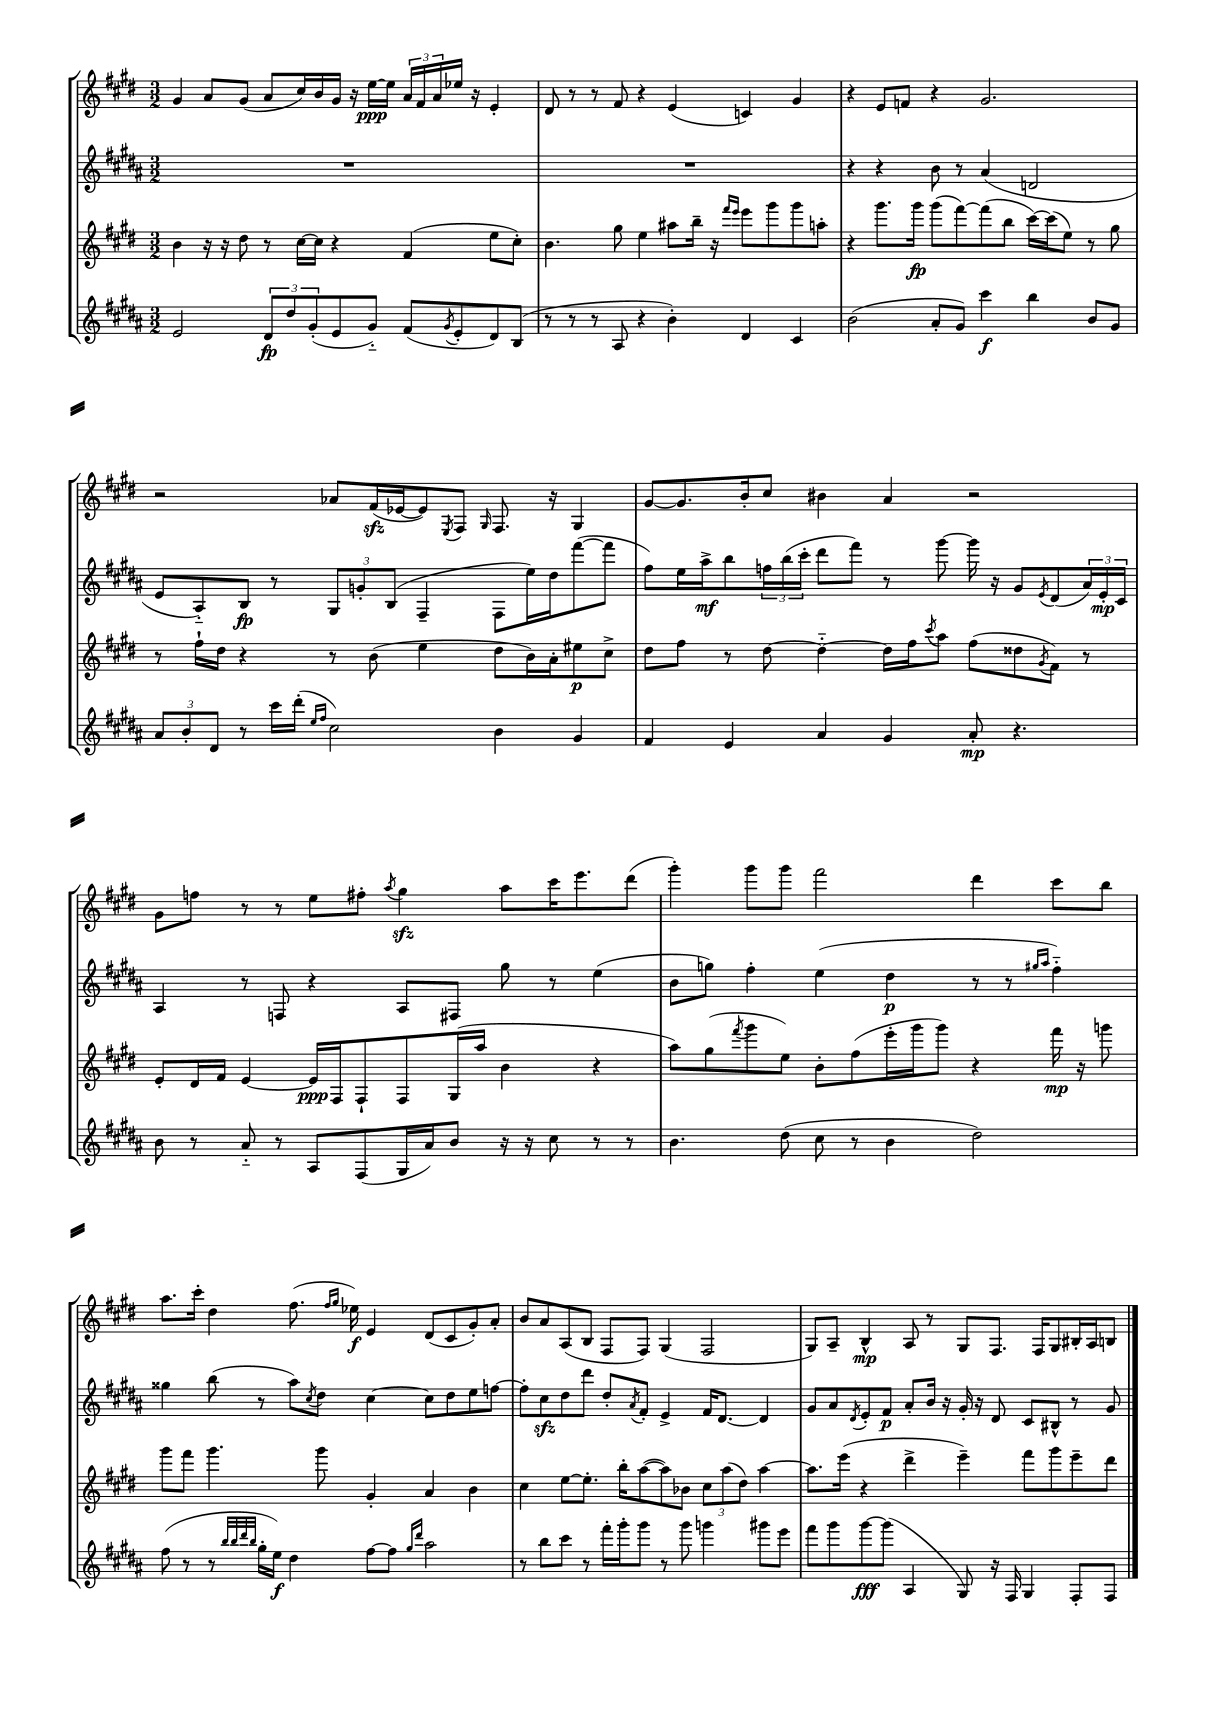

**kern	**dynam	**kern	**dynam	**kern	**dynam	**kern	**dynam
*part4	*part4	*part3	*part3	*part2	*part2	*part1	*part1
*staff4	*staff4	*staff3	*staff3	*staff2	*staff2	*staff1	*staff1
*clefG2	*	*clefG2	*	*clefG2	*	*clefG2	*
*k[f#c#g#d#a#]	*	*k[f#c#g#d#]	*	*k[f#c#g#d#a#]	*	*k[f#c#g#d#]	*
*M3/2	*	*M3/2	*	*M3/2	*	*M3/2	*
=22	=22	=22	=22	=22	=22	=22	=22
2e/	.	4b\	.	1.r	.	4g#/	.
.	.	16r	.	.	.	8a/L	.
.	.	16r	.	.	.	.	.
.	.	8dd#\	.	.	.	(8g#/J	.
12d#/L	fp	8r	.	.	.	8a/L	.
12dd#/	.	.	.	.	.	.	.
.	.	[16cc#\LL	.	.	.	16cc#/L)	.
(12g#'/	.	.	.	.	.	.	.
.	.	16cc#\JJ]	.	.	.	16b/	.
8e/	.	4r	.	.	.	16g#/JJ	.
.	.	.	.	.	.	16r	.
8g#/J)	.	.	.	.	.	[16ee\LL	ppp
.	.	.	.	.	.	16ee\JJ]	.
(8f#/L	.	(4f#/	.	.	.	24a/LL	.
.	.	.	.	.	.	24f#/	.
.	.	.	.	.	.	24a/	.
8qg#/	.	.	.	.	.	.	.
8e'/	.	.	.	.	.	16ee-X/JJ	.
.	.	.	.	.	.	16r	.
8d#/)	.	8ee\L	.	.	.	4e'/	.
(8B/J	.	8cc#'\J)	.	.	.	.	.
=23	=23	=23	=23	=23	=23	=23	=23
8r	.	4.b\	.	1.r	.	8d#/	.
8r	.	.	.	.	.	8r	.
8r	.	.	.	.	.	8r	.
8A#/	.	8gg#\	.	.	.	8f#/	.
4r	.	4ee\	.	.	.	4r	.
4b'\)	.	8aa#X\L	.	.	.	(4e/	.
.	.	16bb~\Jk	.	.	.	.	.
.	.	16r	.	.	.	.	.
.	.	16qqfff#/LL	.	.	.	.	.
.	.	16qqeee/JJ	.	.	.	.	.
4d#/	.	8eee\L	.	.	.	4cn/)	.
.	.	8ggg#\	.	.	.	.	.
4c#/	.	8ggg#\	.	.	.	4g#/	.
.	.	8aan'\J	.	.	.	.	.
=24	=24	=24	=24	=24	=24	=24	=24
(2b\	.	4r	.	4r	.	4r	.
.	.	8.ggg#\L	.	4r	.	8e/L	.
.	.	.	.	.	.	8fn/J	.
.	.	16ggg#\Jk	fp	.	.	.	.
8a#'/L	.	(8ggg#\L	.	8b\	.	4r	.
8g#/J)	.	[8fff#\)	.	8r	.	.	.
4ccc#\	f	(8fff#\]	.	(4a#/	.	2.g#/	.
.	.	8bb\J	.	.	.	.	.
4bb\	.	[16ccc#\LL)	.	2dn/	.	.	.
.	.	(16ccc#\J]	.	.	.	.	.
.	.	8ee\J)	.	.	.	.	.
8b/L	.	8r	.	.	.	.	.
8g#/J	.	8gg#\	.	.	.	.	.
!!LO:LB:g=z
=25	=25	=25	=25	=25	=25	=25	=25
12a#/L	.	8r	.	8e/L	.	2r	.
12b'/	.	.	.	.	.	.	.
.	.	16ff#`\LL	.	8A#/)	.	.	.
12d#/J	.	.	.	.	.	.	.
.	.	16dd#\JJ	.	.	.	.	.
8r	.	4r	.	8B/J	fp	.	.
16ccc#\LL	.	.	.	8r	.	.	.
(16ddd#'\JJ	.	.	.	.	.	.	.
16qqee/LL	.	.	.	.	.	.	.
16qqff#/JJ	.	.	.	.	.	.	.
2cc#\)	.	8r	.	12G#/L	.	8a-X/L	.
.	.	.	.	12gn'/	.	.	.
.	.	(8b\	.	.	.	(16f#zz/L	.
.	.	.	.	(12B/J	.	.	.
.	.	.	.	.	.	[16e-X/J	.
.	.	4ee\	.	4F#~/	.	8e-/])	.
.	.	.	.	.	.	8qE/	.
.	.	.	.	.	.	8F#/J	.
.	.	.	.	.	.	16qqG#/	.
4b\	.	8dd#\L	.	8F#\L	.	8.F#/	.
.	.	16b\L)	.	16ee\L)	.	.	.
.	.	16a'\J	.	16dd#\J	.	16r	.
4g#/	.	8ee#X\	p	([8fff#\	.	4G#/	.
.	.	8cc#^\J	.	8fff#\J]	.	.	.
=26	=26	=26	=26	=26	=26	=26	=26
4f#/	.	8dd#\L	.	8ff#\L)	.	[8g#/L	.
.	.	8ff#\J	.	16ee\L	.	8.g#/]	.
.	.	.	.	16aa#^\J	mf	.	.
4e/	.	8r	.	8bb\	.	.	.
.	.	.	.	.	.	16b'/k	.
.	.	[8dd#\	.	24ffn\L	.	8cc#/J	.
.	.	.	.	(24bb\	.	.	.
.	.	.	.	24ccc#'\JJ	.	.	.
4a#/	.	4dd#\_	.	8ddd#\L	.	4b#X\	.
.	.	.	.	8fff#\J)	.	.	.
4g#/	.	16dd#\LL]	.	8r	.	4a/	.
.	.	16ff#\J	.	.	.	.	.
.	.	8qccc#/	.	.	.	.	.
.	.	8aa\J	.	[8ggg#\	.	.	.
8a#'/	mp	(8ff#\L	.	16ggg#\]	.	2r	.
.	.	.	.	16r	.	.	.
4.r	.	8dd##X\	.	8g#/L	.	.	.
.	.	8qg#/	.	8qe/	.	.	.
.	.	8f#\J)	.	(8d#/	.	.	.
.	.	8r	.	24a#/L)	.	.	.
.	.	.	.	24e'/	mp	.	.
.	.	.	.	24c#/JJ	.	.	.
!!LO:LB:g=z
=27	=27	=27	=27	=27	=27	=27	=27
8b\	.	8e'/L	.	4A#/	.	8g#\L	.
8r	.	16d#/L	.	.	.	8ffn\J	.
.	.	16f#/JJ	.	.	.	.	.
8a#/	.	[4e/	.	8r	.	8r	.
8r	.	.	.	8Fn/	.	8r	.
8A#/L	.	16e/LL]	ppp	4r	.	8ee\L	.
.	.	16F#/J	.	.	.	.	.
(8F#/	.	8F#`/	.	.	.	8ff#X'\J	.
.	.	.	.	.	.	8qaa/	.
16G#/L	.	8F#/	.	8A#/L	.	4gg#zz\	.
16a#/J)	.	.	.	.	.	.	.
8b/J	.	(16G#/L	.	8F#X/J	.	.	.
.	.	16aa/JJ	.	.	.	.	.
16r	.	4b\	.	8gg#\	.	8aa\L	.
16r	.	.	.	.	.	.	.
8cc#\	.	.	.	8r	.	16ccc#\K	.
.	.	.	.	.	.	8.eee\	.
8r	.	4r	.	(4ee\	.	.	.
8r	.	.	.	.	.	(8ddd#\J	.
=28	=28	=28	=28	=28	=28	=28	=28
4.b\	.	8aa\L)	.	8b\L	.	4ggg#'\)	.
.	.	(8gg#\	.	8ggn\J)	.	.	.
.	.	8qfff#/	.	.	.	.	.
.	.	8ggg#\	.	4ff#'\	.	8ggg#\L	.
(8dd#\	.	8ee\J)	.	.	.	8ggg#\J	.
8cc#\	.	8b'\L	.	(4ee\	.	2fff#\	.
8r	.	(8ff#\	.	.	.	.	.
4b\	.	16eee'\L	.	4dd#\	p	.	.
.	.	16ggg#\J	.	.	.	.	.
.	.	8ggg#\J)	.	.	.	.	.
2dd#\)	.	4r	.	8r	.	4ddd#\	.
.	.	.	.	8r	.	.	.
.	.	.	.	16qqgg#X/LL	.	.	.
.	.	.	.	16qqaa#/JJ	.	.	.
.	.	16fff#\	mp	4ff#\)	.	8ccc#\L	.
.	.	16r	.	.	.	.	.
.	.	8gggn\	.	.	.	8bb\J	.
!!LO:LB:g=z
=29	=29	=29	=29	=29	=29	=29	=29
(8ff#\	.	8ggg#\L	.	4gg##X\	.	8.aa\L	.
8r	.	8fff#\J	.	.	.	.	.
.	.	.	.	.	.	16ccc#'\Jk	.
8r	.	4.ggg#\	.	(8bb\	.	4dd#\	.
32qqbb/LLL	.	.	.	.	.	.	.
32qqbb/	.	.	.	.	.	.	.
32qqddd#/	.	.	.	.	.	.	.
32qqbb/JJJ	.	.	.	.	.	.	.
16gg#'\LL	.	.	.	8r	.	.	.
16ee\JJ)	f	.	.	.	.	.	.
4dd#\	.	.	.	8aa#\L)	.	(8.ff#\	.
.	.	.	.	8qcc#/	.	.	.
.	.	8ggg#\	.	8dd#\J	.	.	.
.	.	.	.	.	.	16qqff#/LL	.
.	.	.	.	.	.	16qqgg#/JJ	.
.	.	.	.	.	.	16ee-X\)	f
[8ff#\L	.	4g#'/	.	[4cc#\	.	4e/	.
8ff#\J]	.	.	.	.	.	.	.
16qqgg#/LL	.	.	.	.	.	.	.
16qqddd#/JJ	.	.	.	.	.	.	.
2aa#\	.	4a/	.	8cc#\L]	.	(8d#/L	.
.	.	.	.	8dd#\	.	8c#/	.
.	.	4b\	.	8ee\	.	8g#'/)	.
.	.	.	.	[8ffn\J	.	8a'/J	.
=30	=30	=30	=30	=30	=30	=30	=30
8r	.	4cc#\	.	8ff'\L]	.	8b/L	.
8bb\L	.	.	.	8cc#zz\	.	8a/	.
8ccc#\J	.	[8ee\L	.	8dd#\	.	(8A/	.
8r	.	8.ee'\J]	.	8ddd#\J	.	8B/J	.
16fff#'\LL	.	.	.	8dd#'/L	.	8F#/L	.
16ggg#'\J	.	16bb'\KL	.	.	.	.	.
.	.	.	.	8qa#/	.	.	.
8ggg#\J	.	([8aa\	.	8f#'/J	.	8F#/J)	.
8r	.	8aa\])	.	4e^/	.	(4G#/	.
8ggg#\	.	8b-X\J	.	.	.	.	.
4gggn\	.	12cc#\L	.	16f#/KL	.	2F#/	.
.	.	.	.	[8.d#/J	.	.	.
.	.	(12aa\	.	.	.	.	.
.	.	12dd#\J)	.	.	.	.	.
8ggg#X\L	.	[4aa\	.	4d#/]	.	.	.
8eee\J	.	.	.	.	.	.	.
=31	=31	=31	=31	=31	=31	=31	=31
8fff#\L	.	8.aa\L]	.	8g#/L	.	8G#/L)	.
8ggg#\	.	.	.	8a#/	.	8A~/J	.
.	.	(16eee\Jk	.	.	.	.	.
.	.	.	.	8qd#/	.	.	.
[8ggg#\	fff	4r	.	8e'/	.	4B^^/	mp
(8ggg#\J]	.	.	.	8f#/J	p	.	.
4A#/	.	4ddd#^\	.	8a#'/L	.	8A/	.
.	.	.	.	16b/Jk	.	8r	.
.	.	.	.	16r	.	.	.
8G#/)	.	4eee~\)	.	16g#'/	.	8G#/L	.
.	.	.	.	16r	.	.	.
16r	.	.	.	8d#/	.	8.F#/J	.
16F#/	.	.	.	.	.	.	.
4G#/	.	8fff#\L	.	8c#/L	.	.	.
.	.	.	.	.	.	16F#/KL	.
.	.	8ggg#\	.	8B#X^^/J	.	8G#/	.
8F#'/L	.	8eee~\	.	8r	.	16B#X'/L	.
.	.	.	.	.	.	16A/J	.
8F#/J	.	8ddd#\J	.	8g#/	.	8Bn/J	.
==	==	==	==	==	==	==	==
*-	*-	*-	*-	*-	*-	*-	*-
